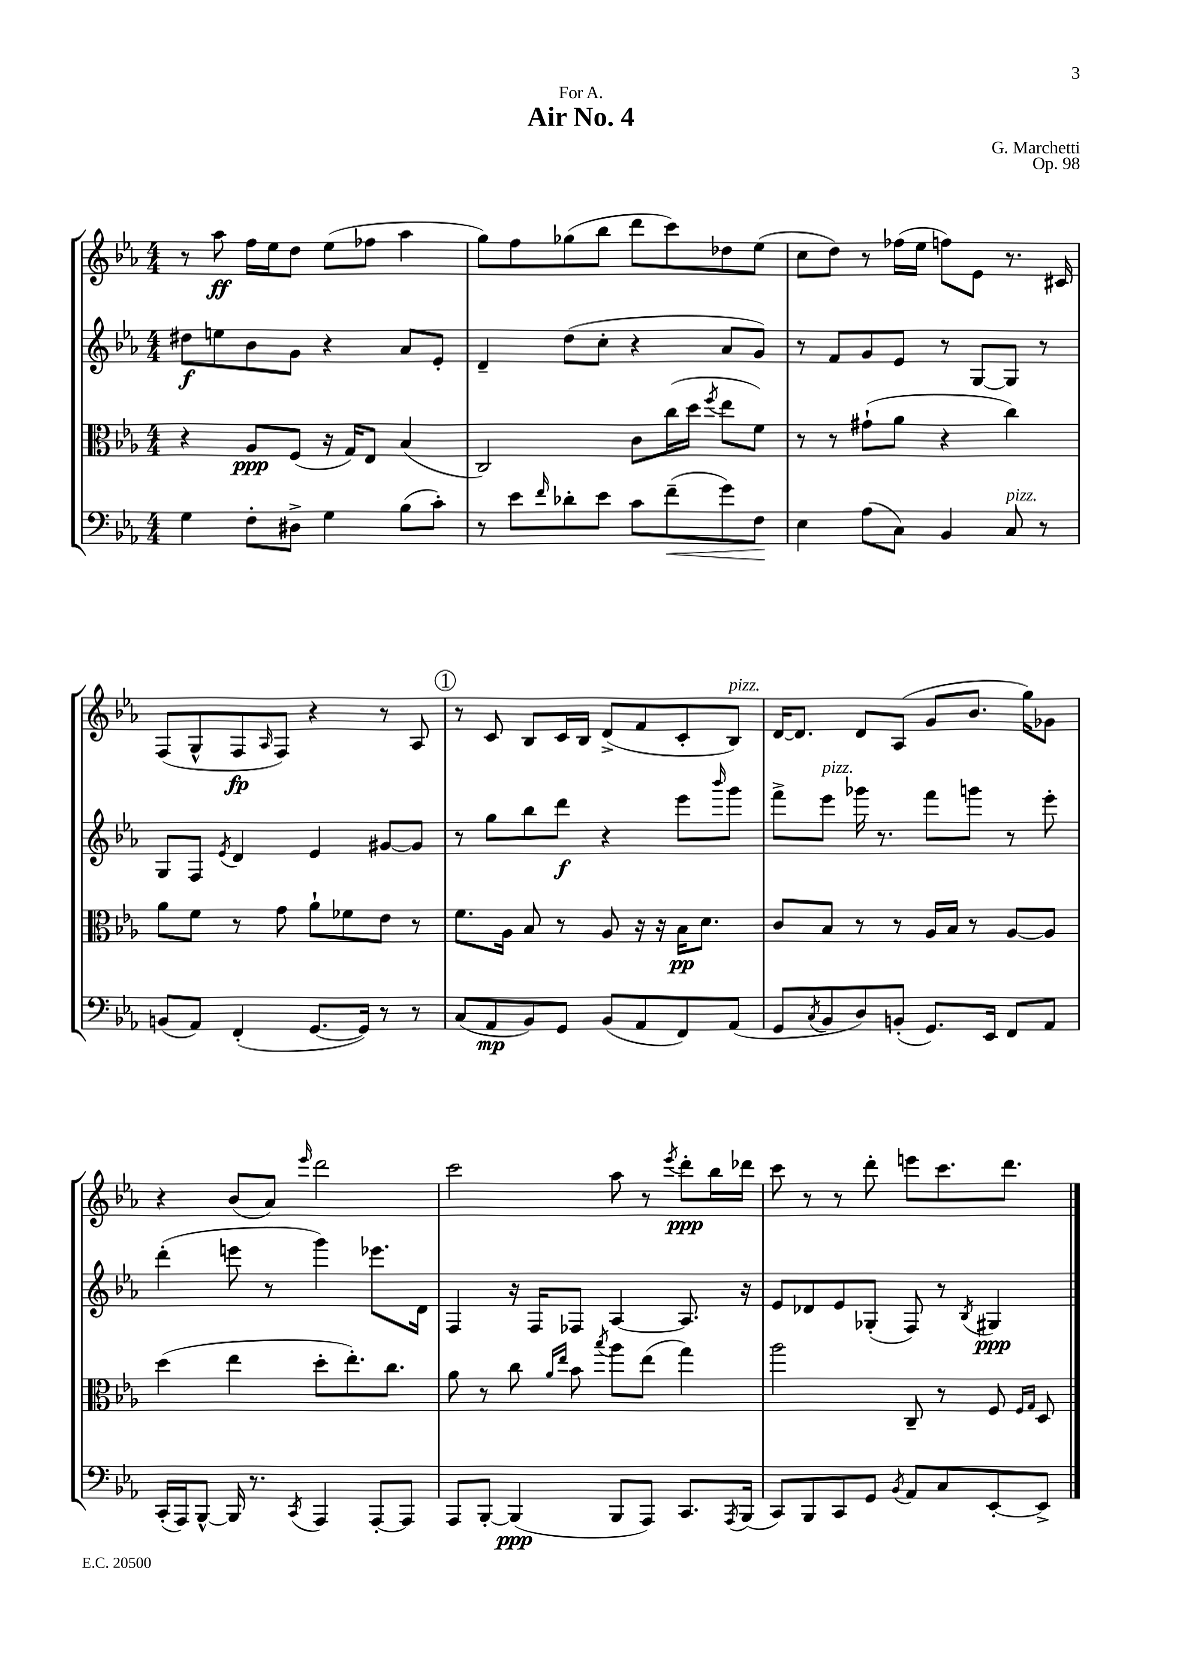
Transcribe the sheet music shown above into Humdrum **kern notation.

**kern	**kern	**kern	**kern
*staff4	*staff3	*staff2	*staff1
*clefF4	*clefC3	*clefG2	*clefG2
*k[b-e-a-]	*k[b-e-a-]	*k[b-e-a-]	*k[b-e-a-]
*M4/4	*M4/4	*M4/4	*M4/4
4G\	4r	8dd#\L	8r
.	.	8ee\	8aa-\
8F'\L	8A-/L	8b-\	16ff\LL
.	.	.	16ee-\J
8D#^\J	(8F/J	8g\J	8dd\J
4G\	16r	4r	(8ee-\L
.	16G/LK)	.	.
.	8E-/J	.	8ff-\J
(8B-\L	(4B-/	8a-/L	4aa-\
8c'\J)	.	8e-'/J	.
=	=	=	=
8r	2C/)	4d~/	8gg\L)
8e-\L	.	.	8ff\
16qqf/	.	.	.
8d-'\	.	(8dd\L	(8gg-\
8e-\J	.	8cc'\J	8bb-\J
8c\L	8c\L	4r	8ddd\L
(8f~\	(16cc\L	.	8ccc\)
.	16dd\JJ	.	.
.	8qff/	.	.
8g\)	8ee-\L	8a-/L	8dd-\
8F\J	8f\J)	8g/J)	(8ee-\J
=	=	=	=
4E-\	8r	8r	8cc\L
.	8r	8f/L	8dd\J)
(8A-\L	(8g#`\L	8g/	8r
8C\J)	8a-\J	8e-/J	(16ff-\LL
.	.	.	16ee-\JJ
4BB-/	4r	8r	8ff\L)
.	.	[8G/L	8e-\J
8C/	4cc\)	8G/]J	8.r
8r	.	8r	.
.	.	.	16c#/
=	=	=	=
(8BB/L	8a-\L	8G/L	(8F/L
8AA-/J)	8f\J	8F/J	8G^^/
.	.	8qe-/	.
(4FF'/	8r	4d/	8F/
.	.	.	16qqA-/
.	8g\	.	8F/J)
[8.GG/L	8a-`\L	4e-/	4r
.	8f-\	.	.
16GG/]Jk)	.	.	.
8r	8e-\J	[8g#/L	8r
8r	8r	8g#/]J	8A-/
=	=	=	=
(8C/L	8.f\L	8r	8r
8AA-/	.	8gg\L	8c/
.	16A-\Jk	.	.
8BB-/)	8B-/	8bb-\	8B-/L
8GG/J	8r	8ddd\J	16c/L
.	.	.	16B-/JJ
(8BB-/L	8A-/	4r	(8d^/L
8AA-/	16r	.	8f/
.	16r	.	.
8FF/)	16B-\LK	8eee-\L	8c'/
.	8.d\J	.	.
.	.	16qqbbb-/	.
(8AA-/J	.	8ggg\J	8B-/J)
=	=	=	=
8GG/L	8c/L	8fff^\L	[16d/LK
.	.	.	8.d/]J
8qC/	.	.	.
8BB-/	8B-/J	8eee-\J	.
8D/)	8r	16ggg-\	8d/L
.	.	8.r	.
(8BB'/J	8r	.	(8A-/J
8.GG/L)	16A-/LL	8fff\L	8g/L
.	16B-/JJ	.	.
.	8r	8ggg\J	8.b-/J
16EE-/Jk	.	.	.
8FF/L	[8A-/L	8r	.
.	.	.	16gg\LK)
8AA-/J	8A-/]J	8eee-'\	8g-\J
=	=	=	=
(16CC'/LL	(4dd\	(4ddd'\	4r
16AAA-/J)	.	.	.
[8BBB-^^/J	.	.	.
16BBB-/]	4ee-\	8eee\	(8b-/L
8.r	.	.	.
.	.	8r	8a-/J)
8qCC/	.	.	16qqeee-/
4AAA-/	8dd'\L	4ggg\)	2ddd\
.	8.ee-'\)	.	.
[8AAA-'/L	.	8.eee-\L	.
.	8.cc\J	.	.
8AAA-/]J	.	.	.
.	.	16d\Jk	.
=	=	=	=
8AAA-/L	8a-\	4F/	2ccc\
[8BBB-'/J	8r	.	.
(4BBB-/]	8cc\	16r	.
.	.	16F/LK	.
.	16qqa-/LL	.	.
.	16qqee-/JJ	.	.
.	8b-\	8F-/J	.
.	8qbb-/	.	.
8BBB-/L	8aa-\L	[4A-/	8aa-\
8AAA-/J)	(8ee-\J	.	8r
.	.	.	8qeee-/
8.CC/L	4gg\)	8.A-/]	8ddd'\L
.	.	.	16bb-\L
8qAAA-/	.	.	.
(16BBB-/Jk	.	16r	16ddd-\JJ
=	=	=	=
8CC/L)	2aa-\	8e-/L	8ccc\
8BBB-/	.	8d-/	8r
8CC/	.	8e-/	8r
8GG/J	.	(8G-'/J	8ddd'\
8qBB-/	.	.	.
8AA-/L	8C~/	8F/)	8eee\L
8C/	8r	8r	8.ccc\
.	.	8qB-/	.
[8EE-'/	8F/	4G#/	.
.	.	.	8.ddd\J
.	16qqF/LL	.	.
.	16qqG/JJ	.	.
8EE-^/]J	8D/	.	.
==	==	==	==
*-	*-	*-	*-
